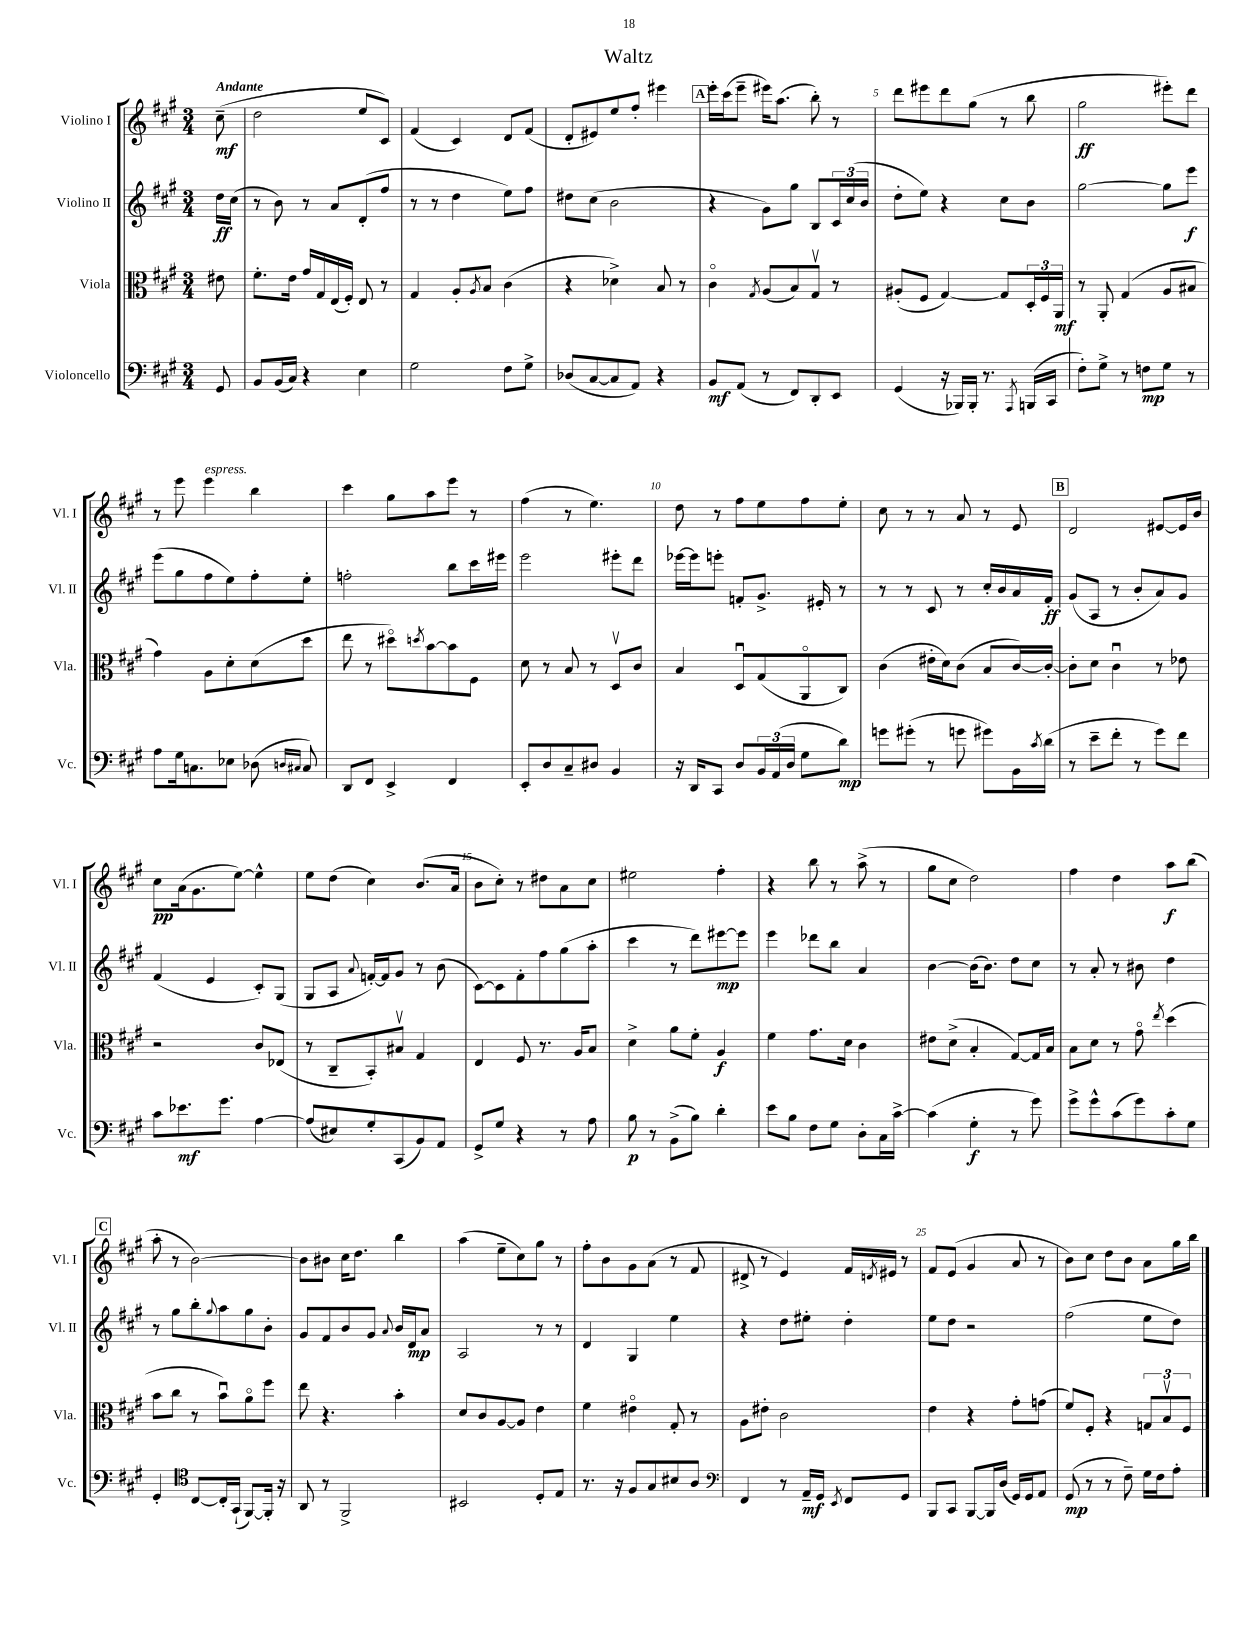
\header { title = "Waltz" }
<<
\new StaffGroup <<
\new Staff = "s0" \with { instrumentName = "Violino I" shortInstrumentName = "Vl. I" } {
    \clef treble \key a \major \numericTimeSignature \time 3/4 \partial 8 \tempo "Andante"
    cis''8--\mf( |
    d''2 e''8 cis'8) |
    fis'4( cis'4) d'8 fis'8( |
    d'8-. eis'8) e''8 fis''8-. eis'''4 |
    \mark \markup { \box "A" } e'''16-. cis'''16( e'''8-- eis'''16) a''8.( b''8-.) r8 |
    d'''8 eis'''8 d'''8 gis''8( r8 b''8 |
    gis''2\ff eis'''8-.) d'''8 |
    r8 e'''8 e'''4^\markup { \italic "espress." } b''4 |
    cis'''4 gis''8 a''8 e'''8 r8 |
    fis''4( r8 e''4.) |
    d''8 r8 fis''8 e''8 fis''8 e''8-. |
    cis''8 r8 r8 a'8 r8 e'8 |
    \mark \markup { \box "B" } d'2 eis'8~ eis'16 b'16 |
    cis''8\pp a'16( gis'8. e''8~) e''4-^ |
    e''8 d''8( cis''4) b'8.( a'16 |
    b'8 cis''8-.) r8 dis''8 a'8 cis''8 |
    eis''2 fis''4-. |
    r4 b''8 r8 a''8->( r8 |
    gis''8 cis''8 d''2) |
    fis''4 d''4 a''8\f b''8( |
    \mark \markup { \box "C" } a''8-. r8 b'2~) |
    b'8 bis'8 cis''16 d''8. b''4 |
    a''4( e''8-- cis''8) gis''8 r8 |
    fis''8-. b'8 gis'8 a'8( r8 fis'8 |
    dis'8-> r8 e'4) fis'16 \acciaccatura { d'8 } eis'16 r8 |
    fis'8 e'8( gis'4 a'8 r8 |
    b'8) cis''8 d''8 b'8 a'8 gis''16 b''16 \bar "|." |
}
\new Staff = "s1" \with { instrumentName = "Violino II" shortInstrumentName = "Vl. II" } {
    \clef treble \key a \major \numericTimeSignature \time 3/4 \partial 8
    d''16\ff cis''16( |
    r8 b'8) r8 a'8 d'8-.( fis''8 |
    r8 r8 d''4 e''8) fis''8 |
    dis''8 cis''8( b'2 |
    \mark \markup { \box "A" } r4 gis'8) gis''8 b8 \tuplet 3/2 { cis'16 cis''16( b'16 } |
    d''8-. e''8) r4 cis''8 b'8 |
    gis''2~ gis''8 e'''8\f |
    e'''8( gis''8 fis''8 e''8) fis''8-. e''8-. |
    f''2-. b''8 cis'''16 eis'''16 |
    e'''2 eis'''8-. d'''8 |
    ees'''16~ ees'''16 e'''8-. f'8-. gis'8.-> eis'16-. r8 |
    r8 r8 cis'8 r8 cis''16-. b'16 a'16 fis'16-.\ff |
    \mark \markup { \box "B" } gis'8( a8 r8 b'8-. a'8) gis'8 |
    fis'4( e'4 cis'8-.) gis8( |
    gis8 a8 \appoggiatura { a'8 } f'16~-.) f'16 gis'8 r8 b'8( |
    cis'8~) cis'8 fis'8-. fis''8 gis''8( a''8-. |
    cis'''4 r8 d'''8) eis'''8~\mp eis'''8 |
    e'''4 des'''8 b''8 a'4 |
    b'4~ b'16( b'8.) d''8 cis''8 |
    r8 a'8-. r8 bis'8 d''4 |
    \mark \markup { \box "C" } r8 gis''8 b''8-. \appoggiatura { gis''8 } a''8 gis''8 b'8-. |
    gis'8 fis'8 b'8 gis'8 \appoggiatura { a'8 } b'16 d'16\mp a'8 |
    a2 r8 r8 |
    d'4 gis4 e''4 |
    r4 d''8 eis''8-. d''4-. |
    e''8 d''8 r2 |
    fis''2( e''8 d''8) \bar "|." |
}
\new Staff = "s2" \with { instrumentName = "Viola" shortInstrumentName = "Vla." } {
    \clef alto \key a \major \numericTimeSignature \time 3/4 \partial 8
    eis'8 |
    fis'8.-. e'16 gis'16 gis16 e16( fis16-.) e8 r8 |
    gis4 a8-. \acciaccatura { a8 } b8 cis'4( |
    r4 des'4->) b8 r8 |
    \mark \markup { \box "A" } cis'4\flageolet \acciaccatura { gis8 } a8( b8) gis8\upbow r8 |
    ais8-.( fis8 gis4~) gis8 \tuplet 3/2 { d16-. fis16 a,16\mf } |
    r8 a,8-. gis4( a8 bis8 |
    gis'4) a8 d'8-. d'8( d''8 |
    e''8 r8 dis''8\flageolet) \acciaccatura { d''8 } b'8~ b'8 fis8 |
    d'8 r8 b8 r8 d8\upbow cis'8 |
    b4 d8\downbow gis8( a,8\flageolet cis8) |
    cis'4( eis'16-. d'16) cis'8( b8 cis'16~) cis'16~-. |
    \mark \markup { \box "B" } cis'8-. d'8 cis'4\downbow r8 ees'8 |
    r2 cis'8 ees8( |
    r8 cis8-- b,8-.) bis8\upbow gis4 |
    e4 fis8 r8. a16 b8 |
    d'4-> a'8 fis'8-. a4\f |
    fis'4 gis'8. d'16 cis'4 |
    eis'8 d'8->( b4-. gis8~) gis16 b16 |
    b8 d'8 r8 gis'8\flageolet \acciaccatura { e''8 } d''4( |
    \mark \markup { \box "C" } b'8 cis''8 r8 b'8\downbow) a'8\flageolet fis''8 |
    e''8 r4. b'4-. |
    d'8 cis'8 a8~ a8 e'4 |
    fis'4 eis'4\flageolet gis8-. r8 |
    a8 eis'8-. cis'2 |
    e'4 r4 gis'8-. g'8( |
    fis'8) fis8-. r4 \tuplet 3/2 { g8 b8\upbow fis8 } \bar "|." |
}
\new Staff = "s3" \with { instrumentName = "Violoncello" shortInstrumentName = "Vc." } {
    \clef bass \key a \major \numericTimeSignature \time 3/4 \partial 8
    gis,8 |
    b,8 b,16( cis16) r4 e4 |
    gis2 fis8 gis8-> |
    des8( cis8~ cis8 a,8) r4 |
    \mark \markup { \box "A" } b,8\mf a,8( r8 fis,8) d,8-. e,8 |
    gis,4( r16 bes,,16) bes,,16-. r8. \acciaccatura { a,,8 } b,,16( cis,16 |
    fis8-.) gis8-> r8 f8\mp gis8 r8 |
    a8 gis16 c8. ees8 des8( \grace { d16 cis16 } cis8) |
    d,8 fis,8 e,4-> fis,4 |
    e,8-. d8 cis8-- dis8 b,4 |
    r16 d,16 cis,8 d8 \tuplet 3/2 { b,16 a,16( d16 } gis8 d'8\mp) |
    g'8 gis'8-.( r8 g'8 gis'8) b,16 \acciaccatura { cis'8 } d'16( |
    \mark \markup { \box "B" } r8 e'8-- fis'8-. r8 gis'8) fis'8 |
    cis'8 ees'8.\mf gis'8. a4~ |
    a8( eis8) gis8-. cis,8( b,8) a,8 |
    gis,8-> gis8 r4 r8 a8 |
    b8\p r8 b,8->( b8) d'4-. |
    e'8 b8 fis8 gis8 d8-. cis16 cis'16~-> |
    cis'4( gis4-.\f r8 gis'8) |
    gis'8-> gis'8-^ cis'8( gis'8) cis'8-. gis8 |
    \mark \markup { \box "C" } gis,4-. \clef tenor cis8~ cis16-. gis,16-!( fis,8~) fis,16-. r16 |
    a,8 r8 fis,2-> |
    bis,2 d8-. e8 |
    r8. r16 fis8 gis8 bis8 a8 |
    \clef bass fis,4 r8 a,16--\mf gis,16 \acciaccatura { e,8 } fis,8 gis,8 |
    b,,8 cis,8 b,,8~ b,,16 d16( gis,16) gis,16 a,8 |
    gis,8\mp( r8 r8 fis8--) gis16 fis16 a8-. \bar "|." |
}
>>
>>
\layout { \context { \Score \override BarNumber.break-visibility = ##(#f #t #t) barNumberVisibility = #(every-nth-bar-number-visible 5) } }
